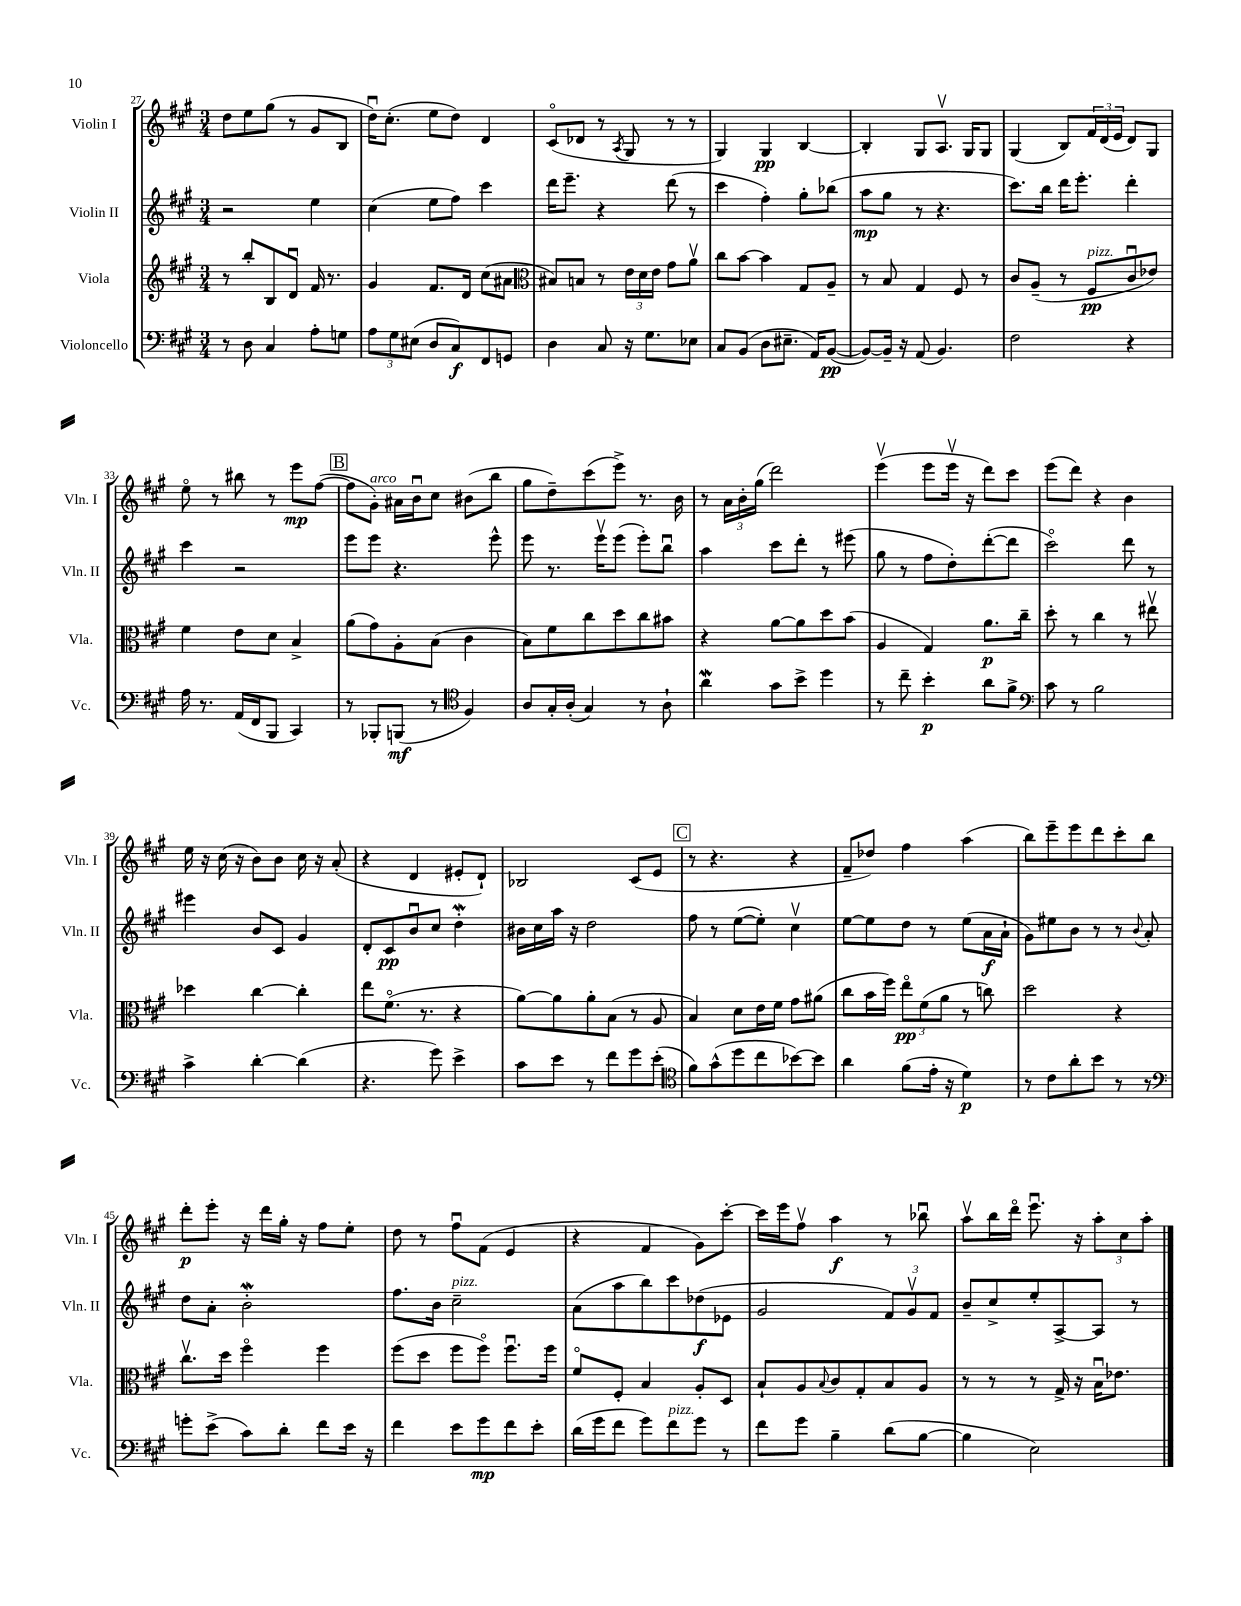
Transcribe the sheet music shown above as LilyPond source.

<<
\new StaffGroup <<
\new Staff = "s0" \with { instrumentName = "Violin I" shortInstrumentName = "Vln. I" } {
    \clef treble \key a \major \numericTimeSignature \time 3/4
    d''8 e''8 gis''8( r8 gis'8 b8 |
    d''16\downbow) cis''8.-.( e''8 d''8) d'4 |
    cis'8\flageolet( des'8 r8 \acciaccatura { a8 } gis8 r8 r8 |
    gis4) gis4\pp b4~ |
    b4-. gis8 a8.\upbow gis16 gis8 |
    gis4( b8) \tuplet 3/2 { fis'16 d'16( e'16 } d'8) gis8 |
    e''8\flageolet r8 bis''8 r8 e'''8\mp fis''8~( |
    \mark \markup { \box "B" } fis''8 gis'8-.^\markup { \italic "arco" }) ais'16 b'16\downbow cis''8 bis'8( b''8 |
    gis''8 d''8--) cis'''8( e'''8->) r8. b'16 |
    r8 \tuplet 3/2 { a'16 b'16-. gis''16( } d'''2) |
    e'''4\upbow( e'''8 e'''16\upbow r16 d'''8) cis'''8 |
    e'''8( d'''8) r4 b'4 |
    e''16 r16 cis''16( r16 b'8) b'8 cis''16 r16 a'8-.( |
    r4 d'4 eis'8-. d'8-!) |
    bes2 cis'8( e'8 |
    \mark \markup { \box "C" } r8 r4. r4 |
    fis'8-- des''8) fis''4 a''4( |
    b''8) e'''8-- e'''8 d'''8 cis'''8-. b''8 |
    d'''8-.\p e'''8-. r16 d'''16 gis''16-. r16 fis''8 e''8-. |
    d''8 r8 fis''8\downbow fis'8( e'4 |
    r4 fis'4 gis'8) cis'''8~-. |
    cis'''16 e'''16 fis''8\upbow a''4\f r8 bes''8\downbow |
    a''8\upbow b''16 d'''16\flageolet e'''8.\downbow r16 \tuplet 3/2 { a''8-. cis''8 a''8-. } \bar "|." |
}
\new Staff = "s1" \with { instrumentName = "Violin II" shortInstrumentName = "Vln. II" } {
    \clef treble \key a \major \numericTimeSignature \time 3/4
    r2 e''4 |
    cis''4( e''8 fis''8) cis'''4 |
    d'''16 e'''8.-- r4 d'''8( r8 |
    cis'''4 fis''4-.) gis''8-. bes''8( |
    a''8\mp gis''8 r8 r4. |
    cis'''8.) b''16 d'''16 e'''8.-. d'''4-. |
    cis'''4 r2 |
    \mark \markup { \box "B" } e'''8 e'''8 r4. e'''8-^ |
    e'''8 r8. e'''16\upbow e'''8( e'''8-.) b''8\downbow |
    a''4 cis'''8 d'''8-. r8 eis'''8( |
    gis''8 r8 fis''8 d''8-.) d'''8~-.( d'''8 |
    cis'''2\flageolet) d'''8 r8 |
    eis'''4 b'8 cis'8 gis'4 |
    d'8-. cis'8\pp b'8\downbow cis''8 d''4-.\mordent |
    bis'16 cis''16 a''16 r16 d''2 |
    \mark \markup { \box "C" } fis''8 r8 e''8~( e''8-.) cis''4\upbow |
    e''8~ e''8 d''8 r8 e''8( a'16\f a'16-! |
    gis'8) eis''8 b'8 r8 r8 \appoggiatura { b'8 } a'8-. |
    d''8 a'8-. b'2-.\mordent |
    fis''8. b'16 cis''2--^\markup { \italic "pizz." } |
    a'8( a''8 b''8) cis'''8 des''8\f( ees'8 |
    gis'2 \tuplet 3/2 { fis'8) gis'8\upbow fis'8 } |
    b'8-- cis''8-> e''8-. a8~-> a8 r8 \bar "|." |
}
\new Staff = "s2" \with { instrumentName = "Viola" shortInstrumentName = "Vla." } {
    \clef treble \key a \major \numericTimeSignature \time 3/4
    r8 b''8-. b8 d'8\downbow fis'16 r8. |
    gis'4 fis'8. d'16 cis''8( ais'8 |
    \clef alto bis8) b8 r8 \tuplet 3/2 { e'16 d'16 e'16 } gis'8 a'8\upbow |
    cis''8 b'8~ b'4 gis8 a8-- |
    r8 b8 gis4 fis8 r8 |
    cis'8 a8--( r8 fis8\pp^\markup { \italic "pizz." } cis'8\downbow ees'8) |
    fis'4 e'8 d'8 b4-> |
    \mark \markup { \box "B" } a'8( gis'8) a8-. b8( cis'4 |
    b8) fis'8 cis''8 d''8 cis''8 bis'8 |
    r4 a'8~ a'8 d''8 b'8( |
    a4 gis4) a'8.\p cis''16-- |
    d''8-. r8 cis''4 r8 eis''8\upbow |
    des''4 cis''4~ cis''4-. |
    e''8 fis'8.\flageolet( r8. r4 |
    a'8~) a'8 a'8-. b8( r8 a8 |
    \mark \markup { \box "C" } b4) d'8 e'16 fis'16 gis'8 ais'8( |
    cis''8 b'16 fis''16) \tuplet 3/2 { e''8\flageolet\pp fis'8( a'8 } r8 c''8) |
    d''2 r4 |
    cis''8.\upbow d''16 fis''4\flageolet fis''4 |
    fis''8( d''8 fis''8 fis''8\flageolet) fis''8.\downbow fis''16 |
    fis'8\flageolet fis8-. b4 a8-. d8 |
    b8-! a8 \appoggiatura { b8 } cis'8 gis8-. b8 a8 |
    r8 r8 r8 gis16-> r16 b16\downbow ees'8. \bar "|." |
}
\new Staff = "s3" \with { instrumentName = "Violoncello" shortInstrumentName = "Vc." } {
    \clef bass \key a \major \numericTimeSignature \time 3/4
    r8 d8 cis4 a8-. g8 |
    \tuplet 3/2 { a8 gis8 eis8( } d8 cis8\f) fis,8 g,8 |
    d4 cis8 r16 gis8. ees8 |
    cis8 b,8( d8 eis8.-- a,16) b,8~\pp( |
    b,8~) b,16-- r16 a,8( b,4.) |
    fis2 r4 |
    a16 r8. a,16( fis,16 b,,8 cis,4) |
    \mark \markup { \box "B" } r8 bes,,8-. b,,8\mf( r8 \clef tenor fis4) |
    a8 gis16-. a16-.( gis4) r8 a8-! |
    a'4\mordent gis'8 b'8-> d''4 |
    r8 cis''8-- b'4-.\p a'8 fis'8-> |
    \clef bass cis'8 r8 b2 |
    cis'4-> d'4~-. d'4( |
    r4. gis'8) e'4-> |
    cis'8 e'8 r8 fis'8 gis'8 e'8-.( |
    \mark \markup { \box "C" } \clef tenor fis'8) gis'8-^( d''8 cis''8 bes'8~) bes'8 |
    a'4 fis'8( e'16-. r16 d'4\p) |
    r8 cis'8 a'8-. b'8 r8 r8 |
    \clef bass g'8-. e'8->( cis'8) d'8-. fis'8 e'16 r16 |
    fis'4 e'8 gis'8\mp fis'8 e'8-. |
    d'16( gis'16 fis'8 gis'8) fis'8^\markup { \italic "pizz." } gis'8 r8 |
    fis'8 gis'8 b4-- d'8( b8~ |
    b4 e2) \bar "|." |
}
>>
>>
\layout { \context { \Score currentBarNumber = #27 } }
